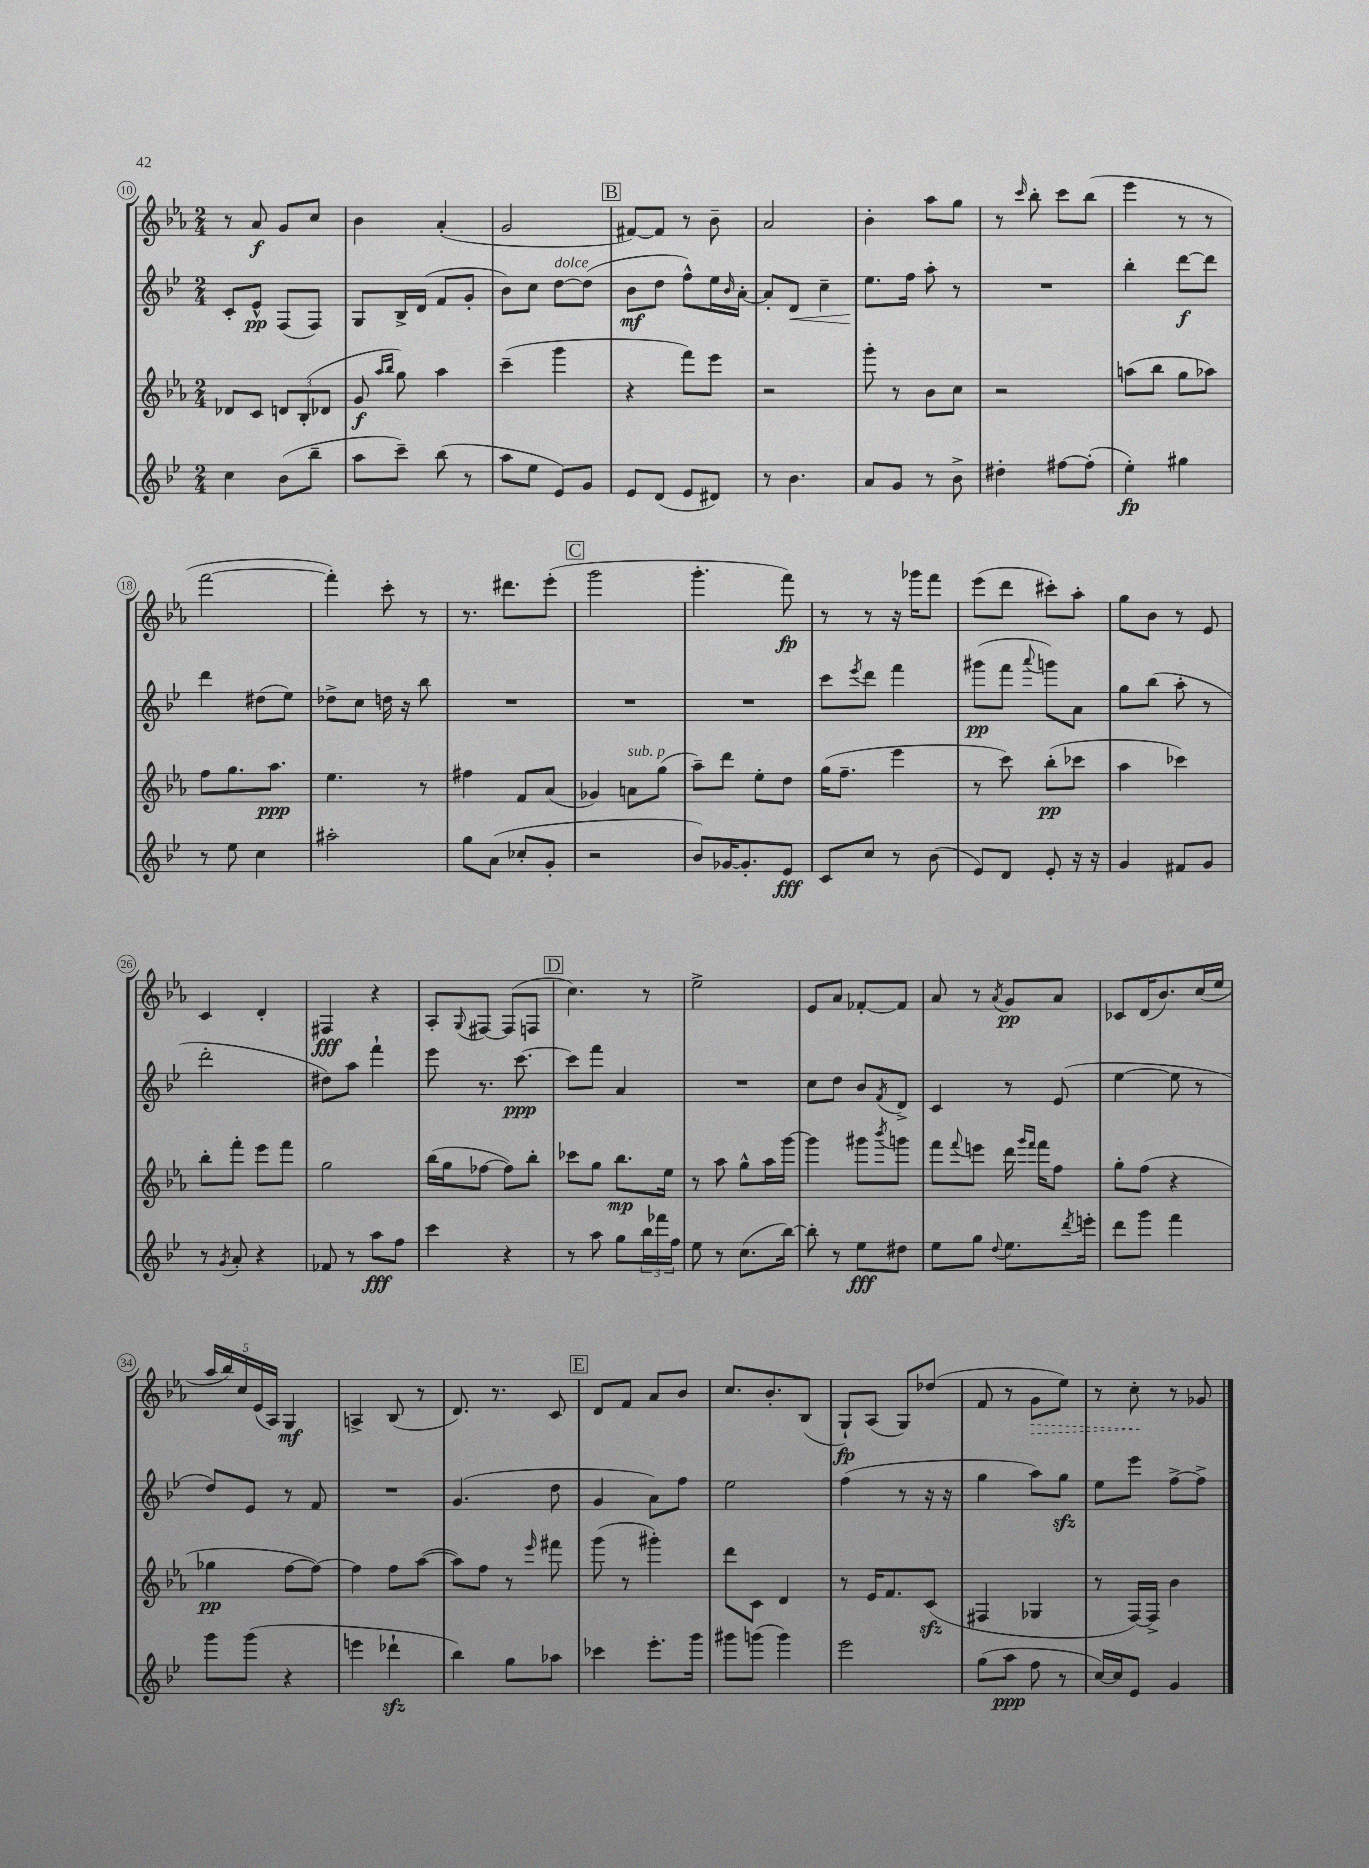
<<
\new StaffGroup <<
\new Staff = "s0" {
    \clef treble \key ees \major \numericTimeSignature \time 2/4
    r8 aes'8\f g'8 c''8 |
    bes'4 aes'4-.( |
    g'2 |
    \mark \markup { \box "B" } fis'8~) fis'8 r8 bes'8-- |
    aes'2 |
    bes'4-. aes''8 g''8 |
    r8 \grace { c'''16 } bes''8-. c'''8 bes''8( |
    ees'''4 r8 r8 |
    f'''2~ |
    f'''4-.) c'''8-. r8 |
    r8. dis'''8. ees'''8-.( |
    \mark \markup { \box "C" } g'''2 |
    g'''4.-. f'''8\fp) |
    r8 r8 r16 ges'''16 f'''8 |
    ees'''8( d'''8 cis'''8-.) aes''8-. |
    g''8 bes'8 r8 ees'8 |
    c'4 d'4-. |
    fis4\fff r4 |
    aes8-. \appoggiatura { g8 } fis8~ fis8( f8 |
    \mark \markup { \box "D" } c''4.) r8 |
    ees''2-> |
    ees'8 aes'8 fes'8~-. fes'8 |
    aes'8 r8 \acciaccatura { aes'8 } g'8\pp aes'8 |
    ces'8 d'16( bes'8.) c''16( ees''16 |
    \tuplet 5/4 { aes''16 bes''16) c''16 ees'16( aes16) } g4\mf |
    a4-> bes8( r8 |
    d'8.) r8. c'8 |
    \mark \markup { \box "E" } d'8 f'8 aes'8 bes'8 |
    c''8. bes'8.-. bes8( |
    g8-!\fp) aes8( g8) des''8( |
    f'8 r8 \once \override Hairpin.style = #'dashed-line g'8\> ees''8) |
    r8 c''8-.\! r8 ges'8 \bar "|." |
}
\new Staff = "s1" {
    \clef treble \key bes \major \numericTimeSignature \time 2/4
    c'8-. ees'8-^\pp f8( f8) |
    g8 bes16-> d'16( f'8 g'8-. |
    bes'8) c''8 d''8~^\markup { \italic "dolce" } d''8( |
    \mark \markup { \box "B" } bes'8\mf d''8 f''8-^) ees''16 \grace { bes'16 } a'16~-. |
    a'8-. d'8\< c''4-- |
    ees''8.\! f''16 a''8-. r8 |
    R2 |
    bes''4-. d'''8~\f d'''8 |
    d'''4 dis''8( ees''8) |
    des''8-> c''8 d''16 r16 bes''8 |
    R2 |
    \mark \markup { \box "C" } R2 |
    R2 |
    c'''8 \acciaccatura { ees'''8 } d'''8 f'''4 |
    gis'''8\pp( f'''8 \appoggiatura { a'''8 } g'''8) a'8 |
    g''8 bes''8( a''8-. r8 |
    d'''2-. |
    dis''8) a''8 f'''4-! |
    ees'''8 r8. c'''8.~\ppp |
    \mark \markup { \box "D" } c'''8 f'''8 a'4 |
    R2 |
    c''8 d''8 bes'8 \acciaccatura { f'8 } d'8-> |
    c'4 r8 ees'8( |
    ees''4~ ees''8 r8 |
    d''8) ees'8 r8 f'8 |
    R2 |
    g'4.( d''8 |
    \mark \markup { \box "E" } g'4 a'8) f''8 |
    ees''2 |
    f''4( r8 r16 r16 |
    g''4 a''8) g''8\sfz |
    ees''8 ees'''8 f''8~-> f''8-> \bar "|." |
}
\new Staff = "s2" {
    \clef treble \key ees \major \numericTimeSignature \time 2/4
    des'8 c'8 \tuplet 3/2 { d'8 bes8-.( des'8 } |
    g'8\f \grace { aes''16 bes''16 } g''8) aes''4 |
    c'''4--( g'''4 |
    \mark \markup { \box "B" } r4 f'''8) ees'''8 |
    r2 |
    g'''8-. r8 bes'8 c''8 |
    r2 |
    a''8( bes''8 g''8 aes''8) |
    f''8 g''8. aes''8.\ppp |
    ees''4. r8 |
    fis''4 f'8 aes'8( |
    \mark \markup { \box "C" } ges'4) a'8^\markup { \italic "sub. p" } g''8( |
    aes''8--) d'''8 ees''8-. d''8 |
    g''16( f''8.-- ees'''4 |
    r8 c'''8) bes''8-.\pp( ces'''8 |
    aes''4 ces'''4) |
    bes''8-. f'''8-. ees'''8 f'''8 |
    g''2 |
    bes''16( g''16 fes''8~ fes''8) bes''8-. |
    \mark \markup { \box "D" } ces'''8 g''8 bes''8.\mp ees''16 |
    r8 aes''8 g''8-^ aes''16 g'''16~ |
    g'''4 gis'''8 \acciaccatura { bes'''8 } g'''8 |
    f'''8 \appoggiatura { f'''8 } e'''8 d'''16 \grace { g'''16 f'''16 } f'''16 f''8 |
    g''8-. f''8( r4 |
    ges''4\pp f''8~ f''8~) |
    f''4 f''8 aes''8~( |
    aes''8) f''8 r8 \grace { ees'''16 } fis'''8 |
    \mark \markup { \box "E" } g'''8( r8 gis'''4-.) |
    d'''8 c'8 d'4 |
    r8 ees'16 f'8. c'8\sfz( |
    fis4 ges4 |
    r8 f16~) f16-> bes'4 \bar "|." |
}
\new Staff = "s3" {
    \clef treble \key bes \major \numericTimeSignature \time 2/4
    c''4 bes'8( bes''8-- |
    a''8 c'''8--) bes''8( r8 |
    a''8 ees''8 ees'8) g'8 |
    \mark \markup { \box "B" } ees'8 d'8( ees'8 dis'8) |
    r8 bes'4. |
    a'8 g'8 r8 bes'8-> |
    dis''4-. fis''8~ fis''8-.( |
    ees''4-.\fp) gis''4 |
    r8 ees''8 c''4 |
    ais''2-. |
    g''8 a'8( ces''8-. g'8-. |
    \mark \markup { \box "C" } r2 |
    bes'8) ges'16~ ges'8.-. ees'8\fff |
    c'8 c''8 r8 bes'8( |
    ees'8) d'8 ees'8-. r16 r16 |
    g'4 fis'8 g'8 |
    r8 \acciaccatura { g'8 } a'8-. r4 |
    fes'8 r8 a''8\fff f''8 |
    c'''4 r4 |
    \mark \markup { \box "D" } r8 a''8 g''8 \tuplet 3/2 { bes''16 fes'''16 f''16 } |
    ees''8 r8 c''8.( bes''16~) |
    bes''8-. r8 ees''8\fff dis''8 |
    ees''8 g''8 \appoggiatura { d''8 } ees''8. \acciaccatura { d'''8 } e'''16-. |
    d'''8 g'''8 f'''4 |
    g'''8 g'''8( r4 |
    e'''4 des'''4-!\sfz |
    bes''4) g''8 aes''8 |
    \mark \markup { \box "E" } ces'''4 ees'''8.-. g'''16 |
    gis'''8 g'''8( g'''4) |
    ees'''2 |
    g''8( a''8\ppp f''8 r8 |
    c''16~) c''16 ees'8 g'4 \bar "|." |
}
>>
>>
\layout { \context { \Score currentBarNumber = #10 \override BarNumber.stencil = #(make-stencil-circler 0.1 0.3 ly:text-interface::print) } }
